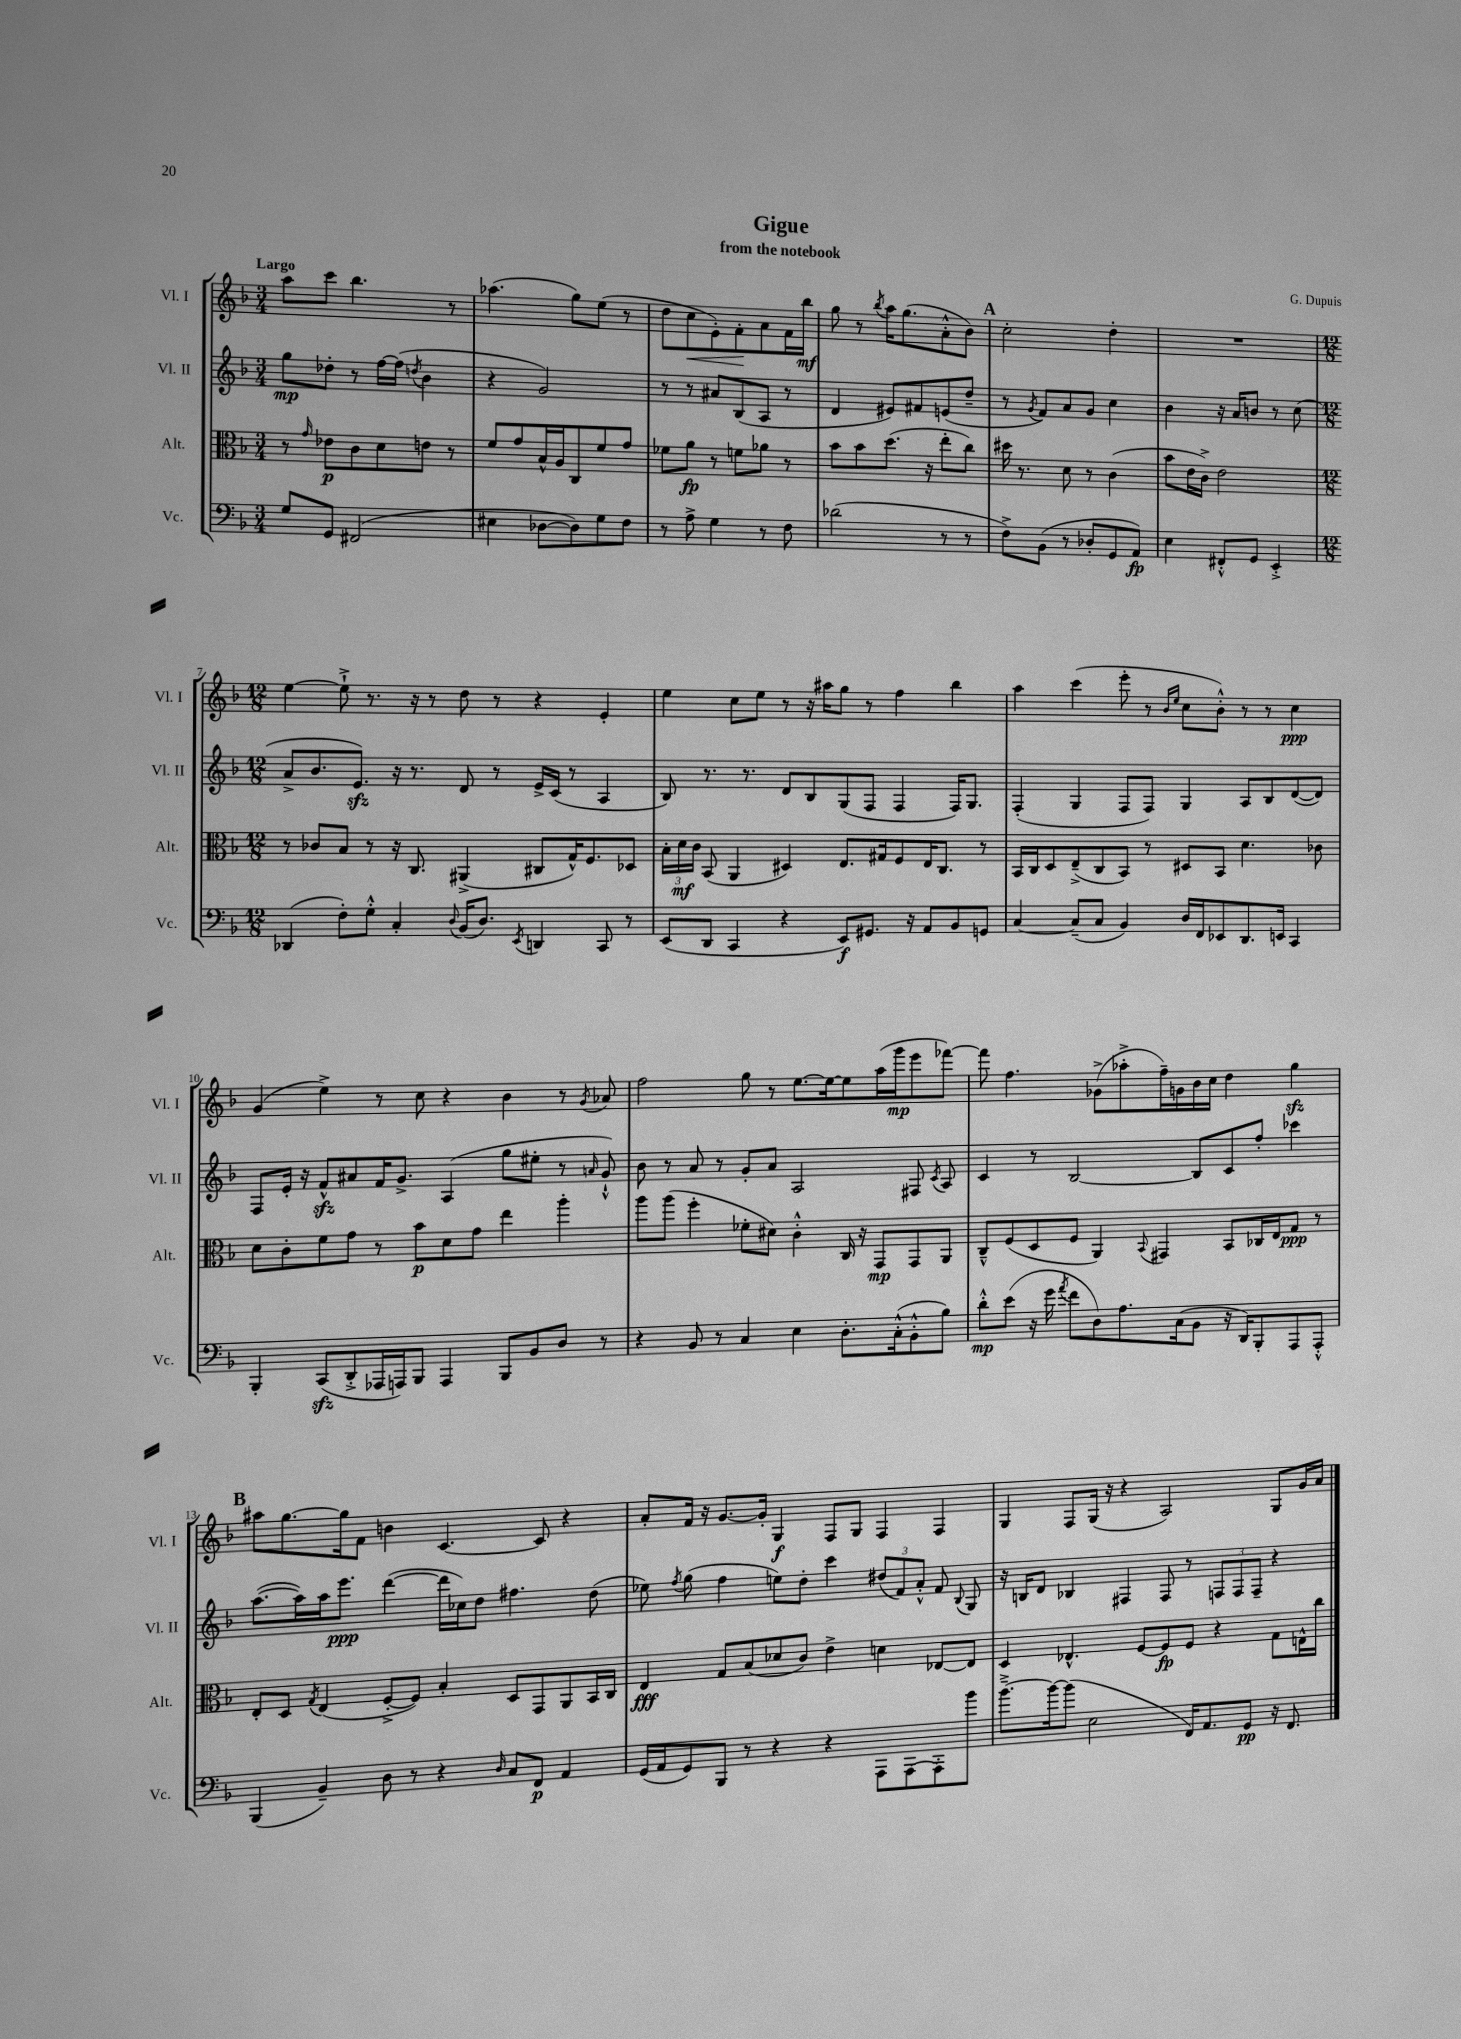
\header { title = "Gigue" composer = "G. Dupuis" subtitle = "from the notebook" }
<<
\new StaffGroup <<
\new Staff = "s0" \with { instrumentName = "Vl. I" shortInstrumentName = "Vl. I" } {
    \clef treble \key f \major \numericTimeSignature \time 3/4 \tempo "Largo"
    \autoBeamOff a''8[ c'''8] bes''4. r8 |
    aes''4.( g''8[) e''8]( r8 |
    d''8[ c''8\< e'8-.) f'8-.\! a'8 f'16 bes''16]\mf |
    g''8 r8 \acciaccatura { bes''8 } a''16[ g''8.( a'8-.-^ bes'8]) |
    \mark \markup { \bold "A" } c''2-. d''4-. |
    R2. |
    \numericTimeSignature \time 12/8 e''4~ e''8-!-> r8. r16 r8 d''8 r8 r4 e'4-. |
    e''4 c''8[ e''8] r8 r16 ais''16[ g''8] r8 f''4 bes''4 |
    a''4 c'''4( e'''8-. r8 \grace { bes'16[ e''16] } c''8[ bes'8]-.-^) r8 r8 c''4\ppp |
    g'4( e''4->) r8 c''8 r4 bes'4 r8 \acciaccatura { g'8 } aes'8 |
    f''2 g''8 r8 e''8.[~ e''16~ e''8 a''16( g'''16\mp e'''8 fes'''8]~) |
    fes'''8 f''4. ges'8[->( aes''8-.-> f''16--) g'16 bes'16 c''16] d''4 g''4\sfz |
    \mark \markup { \bold "B" } ais''8[ g''8.~ g''16 f'8] b'4 c'4.~ c'8 r4 |
    a'8[-. f'16] r16 g'8.[~ g'16]-. g4\f f8[ g8] f4 f4 |
    g4 f8[ g16]( r16 r4 a2) g8[ g'16 a'16] \bar "|." |
}
\new Staff = "s1" \with { instrumentName = "Vl. II" shortInstrumentName = "Vl. II" } {
    \clef treble \key f \major \numericTimeSignature \time 3/4
    \autoBeamOff g''8[\mp des''8]-. r8 f''16[~ f''16]( \acciaccatura { d''8 } bes'4 |
    r4 g'2) |
    r8 r8 ais'8[ bes8( a8] r8 |
    d'4 eis'8[) fis'8 e'8( d''8]-- |
    \mark \markup { \bold "A" } r8 \acciaccatura { g'8 } f'8[) a'8 g'8] c''4 |
    bes'4 r16 a'16[ b'8] r8 c''8( |
    \numericTimeSignature \time 12/8 a'8[-> bes'8. e'8.]\sfz) r16 r8. d'8 r8 e'16[-> c'16]( r8 a4 |
    bes8) r8. r8. d'8[ bes8 g8( f8] f4 f16[) g8.] |
    f4-.( g4 f8[ f8]) g4 a8[ bes8 d'8~( d'8]) |
    f8[ e'16]-. r16 f'8[-^\sfz ais'8 f'16 g'8.]-> a4( g''8[ eis''8]-. r8 \grace { a'16 } g'8-!-^) |
    bes'8 r8 a'8 r8 g'8[-. a'8] a2 fis8 \acciaccatura { c'8 } a8 |
    c'4 r8 bes2~ bes8[ c'8 f''8]-. ces'''4 |
    \mark \markup { \bold "B" } a''8.[~( a''16) a''16 e'''8.]\ppp d'''4~( d'''16[ ces''16) d''8] fis''4. d''8( |
    ees''8) \acciaccatura { f''8 } g''8( f''4 e''8[) d''8]-. c'''4 \tuplet 3/2 { dis''8[( f'8) a'8]-.-^ } f'8 \appoggiatura { bes8 } g8 |
    r16 b16[ d'8] bes4 fis4 fis8 r8 \tuplet 3/2 { f8[ f8 f8]-- } r4 \bar "|." |
}
\new Staff = "s2" \with { instrumentName = "Alt." shortInstrumentName = "Alt." } {
    \clef alto \key f \major \numericTimeSignature \time 3/4
    \autoBeamOff r8 \grace { g'16 } ees'8[\p c'8 d'8 e'8] r8 |
    f'8[ g'8 bes16-^ a16 c8 f'8 g'8] |
    fes'8[ a'8]\fp r8 f'8[ aes'8] r8 |
    bes'8[ bes'8 d''8.]( r16 e''8[-. c''8]) |
    \mark \markup { \bold "A" } dis''16 r8. d'8 r8 c'4( |
    bes'8[ e'16 c'16]->) e'2 |
    \numericTimeSignature \time 12/8 r8 ces'8[ bes8] r8 r16 c8. ais,4->( cis8[ g16-^) f8. des8] |
    \tuplet 3/2 { bes16[-. d'16\mf c'16] } bes,8( a,4 dis4) e8.[ gis16 f8 e16 c8.] r8 |
    bes,16[ c16 d8 e8--->( c8 bes,8]) r8 dis8[ bes,8] d'4. ces'8 |
    d'8[ c'8-. f'8 g'8] r8 bes'8[\p d'8 g'8] e''4 a''4-. |
    a''8[ a''8]( f''4-. fes'8[-. dis'8]) c'4-.-^ c16 r16 g,8[\mp g,8 a,8] |
    c8[---^ f8( d8 f8] a,4) \appoggiatura { bes,8 } gis,4 bes,8[ ces16 e16 g8]\ppp r8 |
    \mark \markup { \bold "B" } e8[-. d8] \acciaccatura { g8 } e4( f8[~-.-> f8]) bes4-. d8[ g,8 a,8 bes,16 c16] |
    e4\fff g8[ bes8( des'8 c'8]) e'4-> d'4 ees8[~ ees8] |
    d4 ees4.-^ f8[~ f8\fp f8] r4 g8[ e16-^ c''16] \bar "|." |
}
\new Staff = "s3" \with { instrumentName = "Vc." shortInstrumentName = "Vc." } {
    \clef bass \key f \major \numericTimeSignature \time 3/4
    \autoBeamOff g8[ g,8] fis,2( |
    eis4 des8[~ des8) g8 f8] |
    r8 a8-> g4 r8 f8 |
    des'2( r8 r8 |
    \mark \markup { \bold "A" } f8[->) bes,8]( r8 des8[-. g,8 a,8]\fp) |
    e4 fis,8[-.-^ g,8] e,4-.-> |
    \numericTimeSignature \time 12/8 des,4( f8[-.) g8]-.-^ c4-. \appoggiatura { d8 } bes,16[( d8.]) \acciaccatura { e,8 } d,4 c,8 r8 |
    e,8[( d,8] c,4 r4 e,8[\f) gis,8.] r16 a,8[ bes,8 g,8] |
    c4~ c8[--( c8] bes,4) d16[ f,16 ees,8 d,8. e,16] c,4 |
    bes,,4-. c,8[\sfz( d,8-.-> aes,,16 a,,16) bes,,8] a,,4 bes,,8[ bes,8 d8] r8 |
    r4 bes,8 r8 c4 e4 d8.[-. c16-.-^( bes,8-.-^ bes8]) |
    d'8[-.-^\mp e'8]( r16 g'16 \acciaccatura { a'8 } f'8[ d8) a8. c16( bes,8] r16 d,16[) bes,,8-. a,,8 a,,8]-.-^ |
    \mark \markup { \bold "B" } bes,,4( bes,4--) d8 r8 r4 \grace { d16 } c8[ f,8]\p a,4 |
    g,16[( a,16 g,8) bes,,8] r8 r4 r4 a,,8[ a,,8~ a,,8-. bes'8] |
    bes'8.[~---> bes'16~ bes'8]( e2 f,16[) a,8. g,8]\pp r16 f,8. \bar "|." |
}
>>
>>
